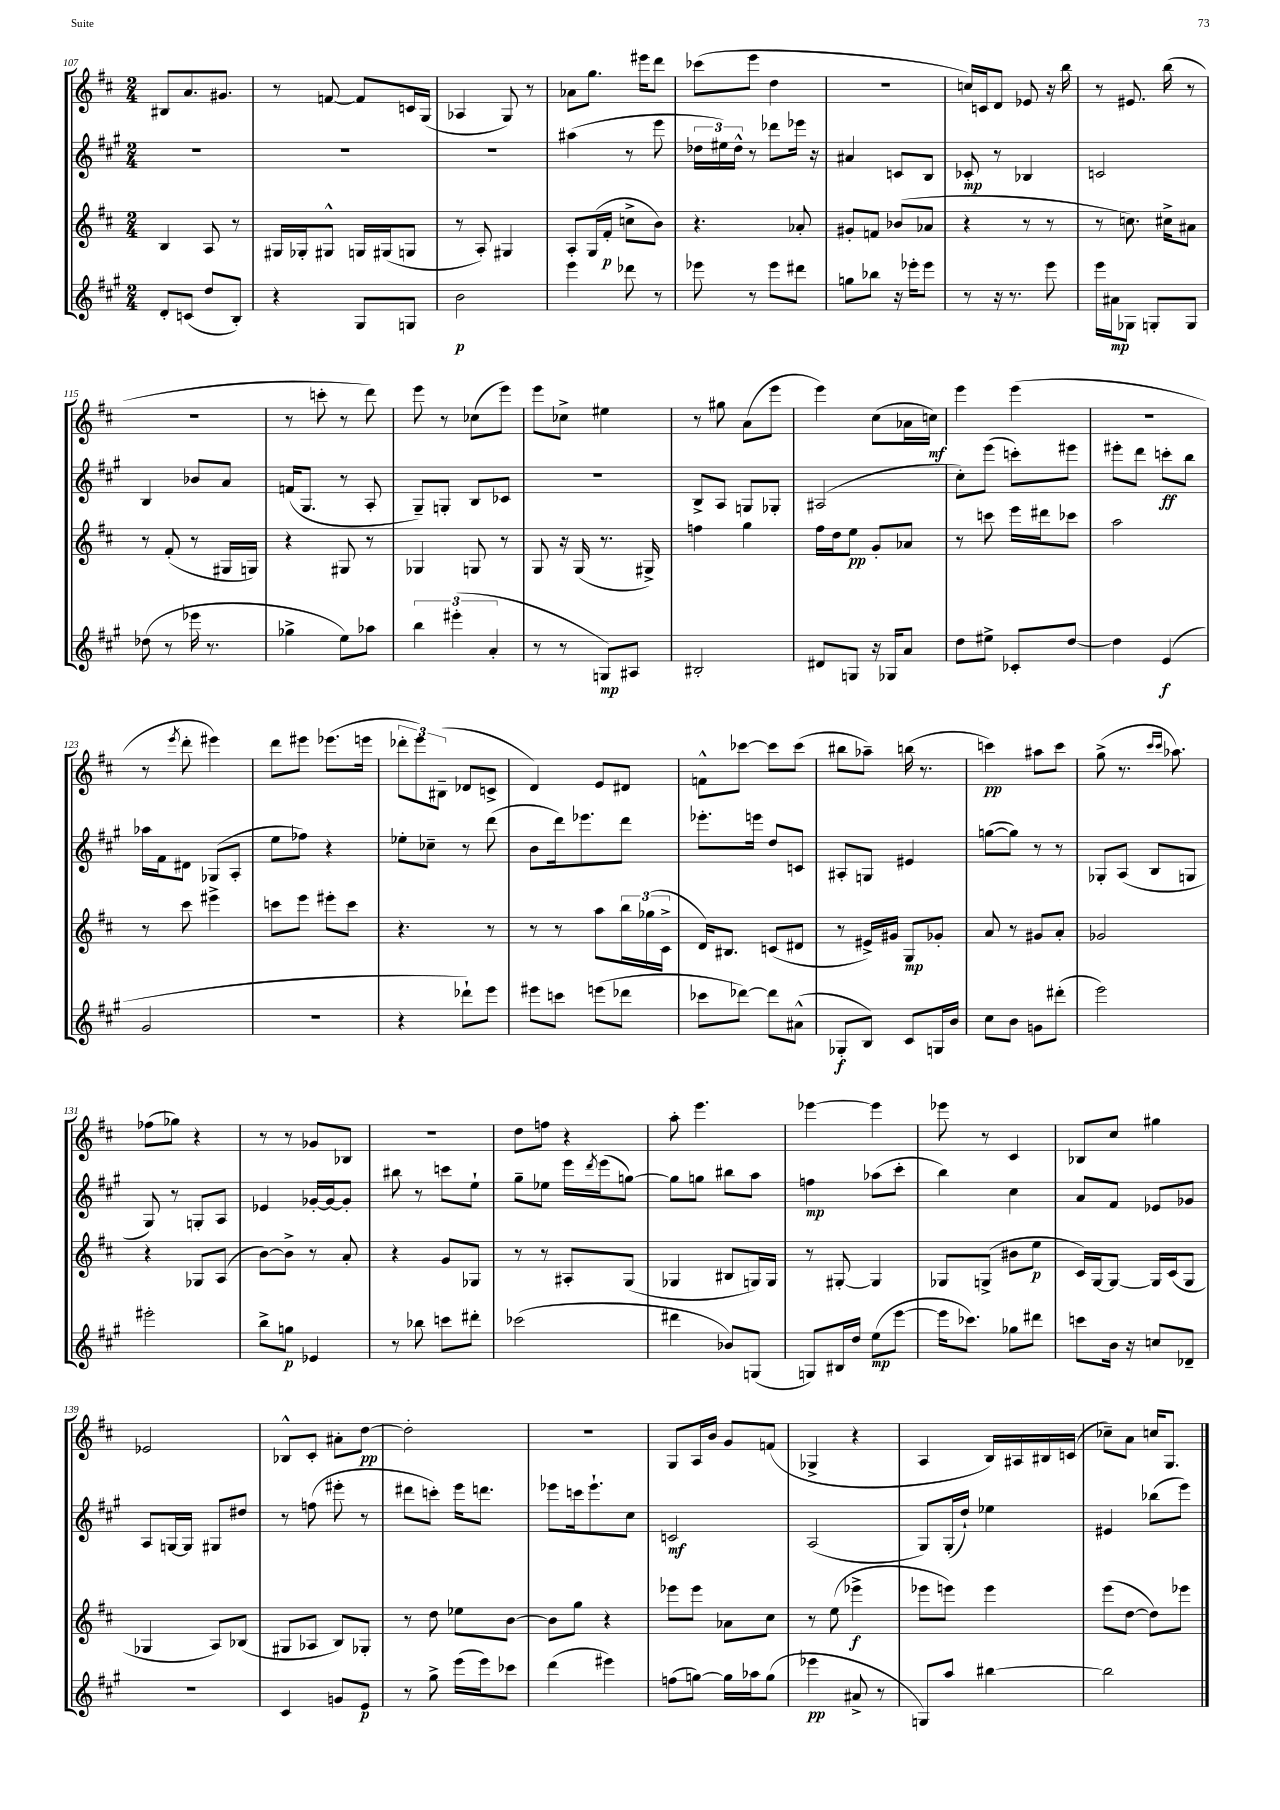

**kern	**dynam	**kern	**dynam	**kern	**dynam	**kern	**dynam
*part4	*part4	*part3	*part3	*part2	*part2	*part1	*part1
*staff4	*staff4	*staff3	*staff3	*staff2	*staff2	*staff1	*staff1
*clefG2	*	*clefG2	*	*clefG2	*	*clefG2	*
*k[f#c#g#]	*	*k[f#c#]	*	*k[f#c#g#]	*	*k[f#c#]	*
*M2/4	*	*M2/4	*	*M2/4	*	*M2/4	*
=107	=107	=107	=107	=107	=107	=107	=107
8d'/L	.	4B/	.	2r	.	8B#X/L	.
(8cn/J	.	.	.	.	.	8.a/	.
8dd/L	.	8A/	.	.	.	.	.
.	.	.	.	.	.	8.g#X/J	.
8B'/J)	.	8r	.	.	.	.	.
=108	=108	=108	=108	=108	=108	=108	=108
4r	.	16G#X/LL	.	2r	.	8r	.
.	.	16G-X'/J	.	.	.	.	.
.	.	8G#X^^/J	.	.	.	[8fn/	.
8G#/L	.	16Gn/LL	.	.	.	8f/L]	.
.	.	(16G#X/J	.	.	.	.	.
8Gn/J	.	8Gn/J	.	.	.	16cn/L	.
.	.	.	.	.	.	(16G/JJ	.
=109	=109	=109	=109	=109	=109	=109	=109
2b\	p	8r	.	2r	.	4A-X/	.
.	.	8A'/)	.	.	.	.	.
.	.	4G#X/	.	.	.	8G/)	.
.	.	.	.	.	.	8r	.
=110	=110	=110	=110	=110	=110	=110	=110
4eee\	.	8A'/L	.	(4aa#X\	.	8a-X\L	.
.	.	(16G/L	.	.	.	8.gg\J	.
.	.	16f#'/JJ	p	.	.	.	.
8ddd-X\	.	8ccn^\L	.	8r	.	.	.
.	.	.	.	.	.	16eee#X\KL	.
8r	.	8b\J)	.	8eee\	.	8ddd\J	.
=111	=111	=111	=111	=111	=111	=111	=111
8eee-X\	.	4.r	.	24dd-X\LL	.	(8ccc-X\L	.
.	.	.	.	24ee#X\)	.	.	.
.	.	.	.	24dd-^^\JJ	.	.	.
8r	.	.	.	8r	.	8eee\J	.
8eee-\L	.	.	.	8ddd-X\L	.	4dd\	.
8ddd#X\J	.	8a-X'/	.	16eee-X\Jk	.	.	.
.	.	.	.	16r	.	.	.
=112	=112	=112	=112	=112	=112	=112	=112
8ggn\L	.	8g#X'/L	.	4a#X/	.	2r	.
8bb-X\J	.	8fn/J	.	.	.	.	.
16r	.	(8b-X/L	.	8cn/L	.	.	.
16eee-X'\KL	.	.	.	.	.	.	.
8eee-\J	.	8a-X/J	.	8B/J	.	.	.
=113	=113	=113	=113	=113	=113	=113	=113
8r	.	4r	.	8c-X'/	mp	16ccn/LL)	.
.	.	.	.	.	.	16cn/J	.
16r	.	.	.	8r	.	8d/J	.
8.r	.	.	.	.	.	.	.
.	.	8r	.	4B-X/	.	8e-X/	.
8eee\	.	8r	.	.	.	16r	.
.	.	.	.	.	.	16bb\	.
=114	=114	=114	=114	=114	=114	=114	=114
16eee\LL	.	8r	.	2cn/	.	8r	.
16a#X\J	mp	.	.	.	.	.	.
8G-X\J	.	8.ccn\)	.	.	.	8.e#X/	.
8Gn'/L	.	.	.	.	.	.	.
.	.	16cc#X^\KL	.	.	.	(16bb\	.
8G/J	.	8a#X\J	.	.	.	8r	.
!!LO:LB:g=z
=115	=115	=115	=115	=115	=115	=115	=115
(8dd-X\	.	8r	.	4B/	.	2r	.
8r	.	(8f#'/	.	.	.	.	.
16eee-X\	.	8r	.	8b-X/L	.	.	.
8.r	.	.	.	.	.	.	.
.	.	16G#X/LL	.	8a/J	.	.	.
.	.	16Gn/JJ)	.	.	.	.	.
=116	=116	=116	=116	=116	=116	=116	=116
4gg-X^\	.	4r	.	(16fn/KL	.	8r	.
.	.	.	.	8.G#/J	.	.	.
.	.	.	.	.	.	8cccn'\	.
8ee\L)	.	8G#X/	.	8r	.	8r	.
8aa-X\J	.	8r	.	8A'/	.	8ddd\)	.
=117	=117	=117	=117	=117	=117	=117	=117
6bb\	.	4G-X/	.	8G#~/L)	.	8eee\	.
.	.	.	.	8Gn'/J	.	8r	.
(6eee#X'\	.	.	.	.	.	.	.
.	.	8Gn/	.	8B/L	.	(8cc-X\L	.
6a'/	.	.	.	.	.	.	.
.	.	8r	.	8c-X/J	.	8eee\J)	.
=118	=118	=118	=118	=118	=118	=118	=118
8r	.	8G/	.	2r	.	8eee\L	.
8r	.	16r	.	.	.	8cc-X^\J	.
.	.	(16G/	.	.	.	.	.
8Gn/L)	mp	8.r	.	.	.	4ee#X\	.
8A#X/J	.	.	.	.	.	.	.
.	.	16G#X^/)	.	.	.	.	.
=119	=119	=119	=119	=119	=119	=119	=119
2B#X'/	.	4ffn\	.	8B^/L	.	8r	.
.	.	.	.	8A/J	.	8gg#X\	.
.	.	4gg\	.	8Gn/L	.	(8a\L	.
.	.	.	.	8G-X'/J	.	8eee\J	.
=120	=120	=120	=120	=120	=120	=120	=120
8d#X/L	.	16ff#\LL	.	(2A#X/	.	4eee\)	.
.	.	16dd\J	.	.	.	.	.
8Gn/J	.	8ee\J	pp	.	.	.	.
16r	.	8g'/L	.	.	.	(8cc#\L	.
16G-X/KL	.	.	.	.	.	.	.
8a/J	.	8a-X/J	.	.	.	16a-X\L	.
.	.	.	.	.	.	16ccn\JJ)	mf
=121	=121	=121	=121	=121	=121	=121	=121
8dd\L	.	8r	.	8cc#'\L)	.	4eee\	.
8ee#X^\J	.	8cccn\	.	(8eee\J	.	.	.
8c-X'/L	.	16eee\LL	.	8cccn'\L)	.	(4eee\	.
.	.	16ddd#X\J	.	.	.	.	.
[8dd/J	.	8ccc-X\J	.	8eee#X\J	.	.	.
=122	=122	=122	=122	=122	=122	=122	=122
4dd\]	.	2aa\	.	8eee#X'\L	.	2r	.
.	.	.	.	8ddd\J	.	.	.
(4e/	f	.	.	8cccn'\L	ff	.	.
.	.	.	.	8bb\J	.	.	.
!!LO:LB:g=z
=123	=123	=123	=123	=123	=123	=123	=123
2g#/	.	8r	.	16aa-X\LL	.	8r	.
.	.	.	.	16f#\J	.	.	.
.	.	.	.	.	.	8qeee/	.
.	.	8ccc#\	.	8d#X\J	.	8ddd'\	.
.	.	4eee#X^\	.	(8G-X/L	.	4eee#X\)	.
.	.	.	.	8A'/J	.	.	.
=124	=124	=124	=124	=124	=124	=124	=124
2r	.	8cccn\L	.	8ee\L	.	8ddd\L	.
.	.	8eee\J	.	8ff-X\J)	.	8eee#X\J	.
.	.	8eee#X'\L	.	4r	.	(8.eee-X\L	.
.	.	8ccc\J	.	.	.	.	.
.	.	.	.	.	.	16eeen\Jk	.
=125	=125	=125	=125	=125	=125	=125	=125
4r	.	4.r	.	8ee-X'\L	.	12ddd-X'\L	.
.	.	.	.	.	.	12eee\)	.
.	.	.	.	8cc-X~\J	.	.	.
.	.	.	.	.	.	(12B#X~\J	.
8ddd-X`\L)	.	.	.	8r	.	8d-X/L	.
8eee\J	.	8r	.	(8ddd\	.	8cn^/J	.
=126	=126	=126	=126	=126	=126	=126	=126
8eee#X\L	.	8r	.	8b\L	.	4d/)	.
8cccn\J	.	8r	.	16ddd\k)	.	.	.
.	.	.	.	8.eee-X\	.	.	.
(8eeen\L	.	8aa\L	.	.	.	8e/L	.
8ddd-X\J	.	24bb\L	.	8ddd\J	.	8d#X/J	.
.	.	(24gg-X\	.	.	.	.	.
.	.	24c#^\JJ	.	.	.	.	.
=127	=127	=127	=127	=127	=127	=127	=127
8ccc-X\L	.	16d/KL)	.	8.eee-X'\L	.	8fn^^\L	.
.	.	8.B#X/J	.	.	.	.	.
[8ddd-X\J)	.	.	.	.	.	[8ccc-X\J	.
.	.	.	.	16eeen\Jk	.	.	.
8ddd-\L]	.	(8cn/L	.	8dd/L	.	8ccc-\L]	.
(8a#X^^\J	.	8d#X/J	.	8cn/J	.	(8ccc-\J	.
=128	=128	=128	=128	=128	=128	=128	=128
8G-X'/L	f	8r	.	8A#X'/L	.	8bb#X\L	.
8B/J)	.	16e#X^/LL)	.	8Gn/J	.	8aa-X~\J)	.
.	.	16g#X/JJ	.	.	.	.	.
8c#/L	.	8G/L	mp	4e#X/	.	(16bbn\	.
.	.	.	.	.	.	8.r	.
16Gn/L	.	8g-X'/J	.	.	.	.	.
16b/JJ	.	.	.	.	.	.	.
=129	=129	=129	=129	=129	=129	=129	=129
8cc#\L	.	8a/	.	([8ggn\L	.	4cccn\)	pp
8b\J	.	8r	.	8gg\J])	.	.	.
8gn\L	.	8g#X/L	.	8r	.	8aa#X\L	.
(8ddd#X'\J	.	8a'/J	.	8r	.	8ccc\J	.
=130	=130	=130	=130	=130	=130	=130	=130
2eee\)	.	2g-X/	.	8G-X'/L	.	(8gg^\	.
.	.	.	.	(8A/J	.	8.r	.
.	.	.	.	8B/L	.	.	.
.	.	.	.	.	.	16qqccc#/LL	.
.	.	.	.	.	.	16qqccc#/JJ	.
.	.	.	.	.	.	8.aa-X\)	.
.	.	.	.	8Gn/J	.	.	.
!!LO:LB:g=z
=131	=131	=131	=131	=131	=131	=131	=131
2eee#X'\	.	4r	.	8G#/)	.	(8ff-X\L	.
.	.	.	.	8r	.	8gg-X\J)	.
.	.	8G-X/L	.	8Gn'/L	.	4r	.
.	.	(8A/J	.	8A/J	.	.	.
=132	=132	=132	=132	=132	=132	=132	=132
8bb^\L	.	[8b\L)	.	4e-X/	.	8r	.
8ggn\J	p	8b^\J]	.	.	.	8r	.
4e-X/	.	8r	.	[16g-X'/LL	.	8g-X/L	.
.	.	.	.	16g-/J_	.	.	.
.	.	8a'/	.	8g-'/J]	.	8B-X/J	.
=133	=133	=133	=133	=133	=133	=133	=133
8r	.	4r	.	8bb#X\	.	2r	.
8bb-X\	.	.	.	8r	.	.	.
8cccn\L	.	8g/L	.	8cccn\L	.	.	.
8ddd#X'\J	.	8G-X/J	.	8ee`\J	.	.	.
=134	=134	=134	=134	=134	=134	=134	=134
(2ccc-X\	.	8r	.	8gg#~\L	.	8dd\L	.
.	.	8r	.	8ee-X\J	.	8ffn\J	.
.	.	8A#X'/L	.	16eee\LL	.	4r	.
.	.	.	.	8qddd/	.	.	.
.	.	.	.	(16eee\J	.	.	.
.	.	(8G/J	.	[8ggn\J)	.	.	.
=135	=135	=135	=135	=135	=135	=135	=135
4ddd#X\	.	4G-X/	.	8gg\L]	.	8aa'\	.
.	.	.	.	8ggn\J	.	4.eee\	.
8b-X/L)	.	8B#X/L	.	8bb#X\L	.	.	.
(8Gn/J	.	16Gn/L)	.	8aa\J	.	.	.
.	.	16G/JJ	.	.	.	.	.
=136	=136	=136	=136	=136	=136	=136	=136
8Gn/L)	.	8r	.	4ffn\	mp	[4eee-X\	.
16B#X/L	.	[8G#X'/	.	.	.	.	.
16dd/JJ	.	.	.	.	.	.	.
(8ee\L	mp	4G#/]	.	(8aa-X\L	.	4eee-\]	.
[8eee\J	.	.	.	8ccc#'\J	.	.	.
=137	=137	=137	=137	=137	=137	=137	=137
16eee\KL]	.	8G-X/L	.	4bb\)	.	8eee-X\	.
8.ccc-X\J)	.	.	.	.	.	.	.
.	.	(8Gn^/J	.	.	.	8r	.
8gg-X\L	.	8b#X\L	.	4cc#\	.	4c#/	.
8ddd#X\J	.	8ee\J	p	.	.	.	.
=138	=138	=138	=138	=138	=138	=138	=138
8cccn\L	.	16c#/LL)	.	8a/L	.	8B-X/L	.
.	.	[16G/J	.	.	.	.	.
16b\Jk	.	8G/J_	.	8f#/J	.	8cc#/J	.
16r	.	.	.	.	.	.	.
8ccn/L	.	16G/LL]	.	8e-X/L	.	4gg#X\	.
.	.	(16c#/J	.	.	.	.	.
8d-X~/J	.	8G/J	.	8g-X/J	.	.	.
!!LO:LB:g=z
=139	=139	=139	=139	=139	=139	=139	=139
2r	.	4G-X/	.	8A/L	.	2e-X/	.
.	.	.	.	[16Gn/L	.	.	.
.	.	.	.	16G/JJ]	.	.	.
.	.	8A/L)	.	8G#X/L	.	.	.
.	.	(8B-X/J	.	8dd#X/J	.	.	.
=140	=140	=140	=140	=140	=140	=140	=140
4c#/	.	8G#X/L	.	8r	.	8B-X^^/L	.
.	.	8A-X/J	.	(8ffn\	.	8c#'/J	.
8gn/L	.	8B/L)	.	8eee#X'\	.	8a#X'\L	.
8e/J	p	8G-X'/J	.	8r	.	[8dd\J	pp
=141	=141	=141	=141	=141	=141	=141	=141
8r	.	8r	.	8ddd#X\L	.	2dd'\]	.
8gg#^\	.	8dd\	.	8cccn'\J)	.	.	.
(16eee\LL	.	8ee-X\L	.	16eee\KL	.	.	.
16eee\J)	.	.	.	8.dddn\J	.	.	.
8ccc-X\J	.	[8b\J	.	.	.	.	.
=142	=142	=142	=142	=142	=142	=142	=142
(4ddd\	.	8b\L]	.	8eee-X\L	.	2r	.
.	.	8gg\J	.	16cccn\k	.	.	.
.	.	.	.	8.eee-`\	.	.	.
4eee#X\)	.	4r	.	.	.	.	.
.	.	.	.	8cc#\J	.	.	.
=143	=143	=143	=143	=143	=143	=143	=143
(8ffn\L	.	8eee-X\L	.	2cn/	mf	8G/L	.
[8ggn\J)	.	8eee-\J	.	.	.	16A/L	.
.	.	.	.	.	.	16b/JJ	.
16gg\LL]	.	8a-X\L	.	.	.	8g/L	.
16aa-X\J	.	.	.	.	.	.	.
(8gg\J	.	8cc#\J	.	.	.	(8fn/J	.
=144	=144	=144	=144	=144	=144	=144	=144
4eee-X\	pp	8r	.	(2A/	.	4G-X^/	.
.	.	(8ee\	.	.	.	.	.
8a#X^/	.	4eee-X^\	f	.	.	4r	.
8r	.	.	.	.	.	.	.
=145	=145	=145	=145	=145	=145	=145	=145
8Gn/L)	.	8eee-X\L	.	8G#/L)	.	4A/	.
8aa/J	.	8eeen\J)	.	(16G#'/L	.	.	.
.	.	.	.	16dd`/JJ)	.	.	.
[4bb#X\	.	4eee\	.	4ee-X\	.	16B/LL)	.
.	.	.	.	.	.	16A#X/	.
.	.	.	.	.	.	16B#X/	.
.	.	.	.	.	.	(16cn/JJ	.
=146	=146	=146	=146	=146	=146	=146	=146
2bb#\]	.	(8eee\L	.	4e#X/	.	8cc-X~\L)	.
.	.	[8dd\J	.	.	.	8a\J	.
.	.	8dd\L])	.	(8bb-X\L	.	16ccn/KL	.
.	.	.	.	.	.	8.G/J	.
.	.	8eee-X\J	.	8eee\J)	.	.	.
==	==	==	==	==	==	==	==
*-	*-	*-	*-	*-	*-	*-	*-
